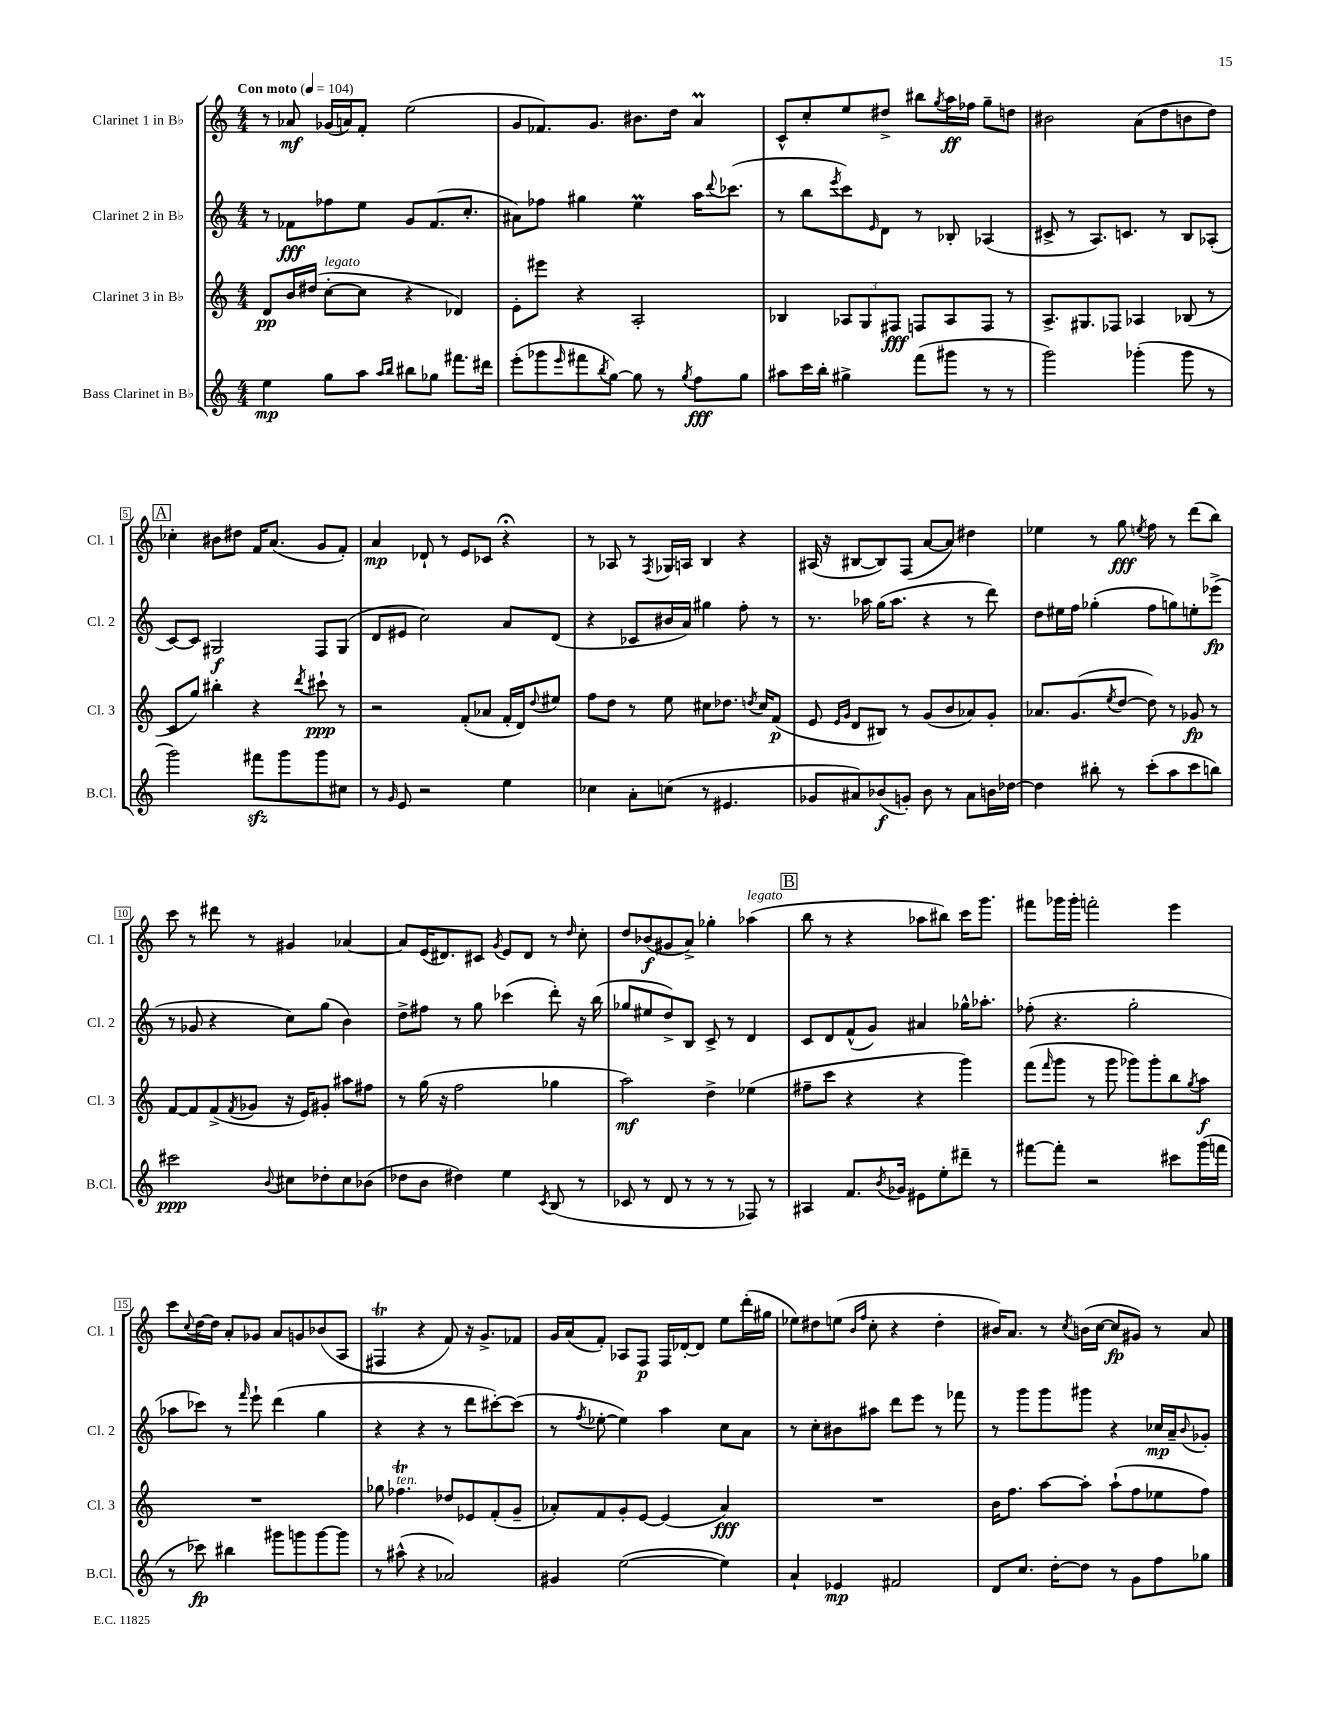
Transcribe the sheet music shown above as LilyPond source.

<<
\new StaffGroup <<
\new Staff = "s0" \with { instrumentName = "Clarinet 1 in Bb" shortInstrumentName = "Cl. 1" } {
    \clef treble \key c \major \numericTimeSignature \time 4/4 \tempo "Con moto" 4 = 104
    r8 aes'8\mf ges'16( a'16) f'8-. e''2( |
    g'8 fes'8.) g'8. bis'8. d''16 a'4\prall |
    c'8-^ c''8-. e''8 dis''8-> bis''8 \acciaccatura { g''8 } a''16\ff fes''16 g''8-- d''8 |
    bis'2 a'8( d''8 b'8 d''8) |
    \mark \markup { \box "A" } ces''4-. bis'8 dis''8 f'16 a'8.( g'8 f'8-.) |
    a'4\mp des'8-! r8 e'8 ces'8 r4\fermata |
    r8 aes8 r8 \acciaccatura { f8 } ges16 a16 b4 r4 |
    ais16( r16 bis8~ bis8) f8( a'8~ a'8) dis''4 |
    ees''4 r8 g''8\fff \acciaccatura { e''8 } f''8 r8 d'''8( b''8) |
    c'''8 r8 dis'''8 r8 gis'4 aes'4~ |
    aes'8 e'16( dis'8.) cis'8 \acciaccatura { g'8 } e'8 dis'8 r8 \grace { d''16 } c''8-. |
    d''8 bes'8\f( gis'8 a'8->) ges''4-. aes''4^\markup { \italic "legato" }( |
    \mark \markup { \box "B" } b''8 r8 r4 aes''8 bis''8) c'''16 g'''8. |
    fis'''8 ges'''16 ges'''16-. f'''2-. e'''4 |
    c'''8 \appoggiatura { c''8 } d''16~ d''16 a'8-. ges'8 a'8 g'8 bes'8( a8 |
    fis4\trill r4 f'8) r16 g'8.-> fes'8 |
    g'16 a'16( f'8-.) aes8 f8\p f16 des'16~-. des'8 e''8 d'''16-.( gis''16 |
    ees''8) dis''8 e''8( \grace { b'16 f''16 } c''8-. r4 dis''4-. |
    bis'16) a'8. r8 \acciaccatura { c''8 } b'16( c''16~ c''8\fp gis'8) r8 a'8 \bar "|." |
}
\new Staff = "s1" \with { instrumentName = "Clarinet 2 in Bb" shortInstrumentName = "Cl. 2" } {
    \clef treble \key c \major \numericTimeSignature \time 4/4
    r8 fes'8\fff fes''8 e''8 g'8 fes'8.( c''8.-. |
    ais'8) fes''8 gis''4 e''4\prall a''16 \appoggiatura { d'''8 } ces'''8.( |
    r8 b''8 \acciaccatura { e'''8 } c'''8) \grace { e'16 } d'8 r8 bes8-. aes4( |
    cis'8-> r8 a8.) c'8. r8 b8 aes8-.( |
    \mark \markup { \box "A" } c'8~) c'8 gis2\f f8 gis8( |
    d'8 eis'8 c''2) a'8 d'8( |
    r4 ces'8 bis'16 a'16) gis''4 f''8-. r8 |
    r8. aes''16 g''16( aes''8. r4 r8 d'''8) |
    d''8 eis''16 f''16 ges''4-.( f''8 g''8) e''8-. ees'''8->\fp( |
    r8 ges'8 r4 c''8) g''8( b'4) |
    d''8-> fis''8 r8 g''8 ces'''4( d'''8-.) r16 b''16( |
    ges''8 eis''8 d''8->) b8 c'8-> r8 d'4 |
    \mark \markup { \box "B" } c'8 d'8 f'8-^( g'8) ais'4 ges''16-^ aes''8.-. |
    fes''8-.( r4. g''2-. |
    aes''8 ces'''8) r8 \grace { f'''16 } e'''8-! d'''4( g''4 |
    r4 r4 r8 d'''8 cis'''8~-.) cis'''8( |
    r8 \acciaccatura { f''8 } ees''8~-. ees''4) a''4 c''8 a'8 |
    r8 c''8-. bis'8 ais''8 d'''8 e'''8 r8 fes'''8 |
    r8 g'''8 g'''8 gis'''8 r4 ces''16\mp a'16-- \appoggiatura { b'8 } ges'8-. \bar "|." |
}
\new Staff = "s2" \with { instrumentName = "Clarinet 3 in Bb" shortInstrumentName = "Cl. 3" } {
    \clef treble \key c \major \numericTimeSignature \time 4/4
    d'8\pp b'16 dis''16( c''8~-.^\markup { \italic "legato" } c''8 r4 des'4) |
    e'8-. eis'''8 r4 a2-. |
    bes4 \tuplet 3/2 { aes8 g8 fis8\fff } f8 aes8 f8 r8 |
    a8.-> gis8. fes8 aes4 bes8( r8 |
    \mark \markup { \box "A" } c'8 g''8) bis''4-. r4 \acciaccatura { d'''8 } cis'''8-!\ppp r8 |
    r2 f'8-.( aes'8 f'16-. d'16) \appoggiatura { d''8 } eis''8 |
    f''8 d''8 r8 e''8 cis''8 des''8. \acciaccatura { d''8 } cis''16 f'8\p( |
    e'8 \grace { e'16 g'16 } d'8 bis8) r8 g'8( b'8 aes'8) g'8-. |
    aes'8. g'8.( \acciaccatura { e''8 } d''8~ d''8) r8 ges'8\fp r8 |
    f'8~ f'8 f'8->( \acciaccatura { f'8 } ges'8 r16 e'16) gis'8-. ais''8 fis''8 |
    r8 g''16( r16 f''2 ges''4 |
    a''2\mf) d''4-> ees''4( |
    \mark \markup { \box "B" } fis''8-- c'''8 r4 r4 g'''4) |
    f'''8( \grace { f'''16 } g'''8 r8 g'''8 ges'''8) ges'''8-. b''8 \acciaccatura { g''8 } a''8\f |
    R1 |
    ges''8 fes''4.\trill^\markup { \italic "ten." } des''8 ees'8 f'8-.( g'8-- |
    aes'8-.) f'8 g'8-. e'8~ e'4( aes'4\fff) |
    R1 |
    b'16 f''8. a''8~ a''8-. a''8-!( f''8 ees''8 f''8) \bar "|." |
}
\new Staff = "s3" \with { instrumentName = "Bass Clarinet in Bb" shortInstrumentName = "B.Cl." } {
    \clef treble \key c \major \numericTimeSignature \time 4/4
    e''4\mp g''8 a''8 \grace { a''16 b''16 } bis''8 ges''8 fis'''8. dis'''16 |
    e'''8-.( ges'''8 \grace { e'''16 } fis'''8 \acciaccatura { b''8 } g''8~) g''8 r8 \acciaccatura { g''8 } f''8\fff g''8 |
    ais''8 c'''16 b''16-. gis''4-> f'''8( gis'''8 r8 r8 |
    g'''2) ges'''4-.( ges'''8 r8 |
    \mark \markup { \box "A" } g'''2) fis'''8\sfz g'''8 g'''8 cis''8 |
    r8 \grace { g'16 } e'8 r2 e''4 |
    ces''4 a'8-. c''8( r8 eis'4. |
    ges'8 ais'8) bes'8\f( g'8-.) bes'8 r8 ais'8 b'16 des''16~ |
    des''4 bis''8-. r8 c'''8-.( a''8 c'''8 b''8) |
    cis'''2\ppp \appoggiatura { b'8 } cis''8 des''8-. cis''8 bes'8( |
    des''8 b'8 dis''4) e''4 \acciaccatura { c'8 } b8( r8 |
    ces'8 r8 d'8 r8 r8 r8 fes8) r8 |
    \mark \markup { \box "B" } ais4 f'8. \acciaccatura { b'8 } ges'16 eis'8 e''8-. dis'''8-- r8 |
    fis'''8~ fis'''8-. r2 cis'''8 g'''16( f'''16 |
    r8 ces'''8\fp) bis''4 gis'''8 g'''8 g'''8~ g'''8 |
    r8 ais''8-^( r4 aes'2) |
    gis'4 e''2~( e''4) |
    a'4-! ees'4\mp fis'2 |
    d'8 c''8. d''16~-. d''8 r8 g'8 f''8 ges''8 \bar "|." |
}
>>
>>
\layout { \context { \Score \override BarNumber.stencil = #(make-stencil-boxer 0.1 0.3 ly:text-interface::print) } }
